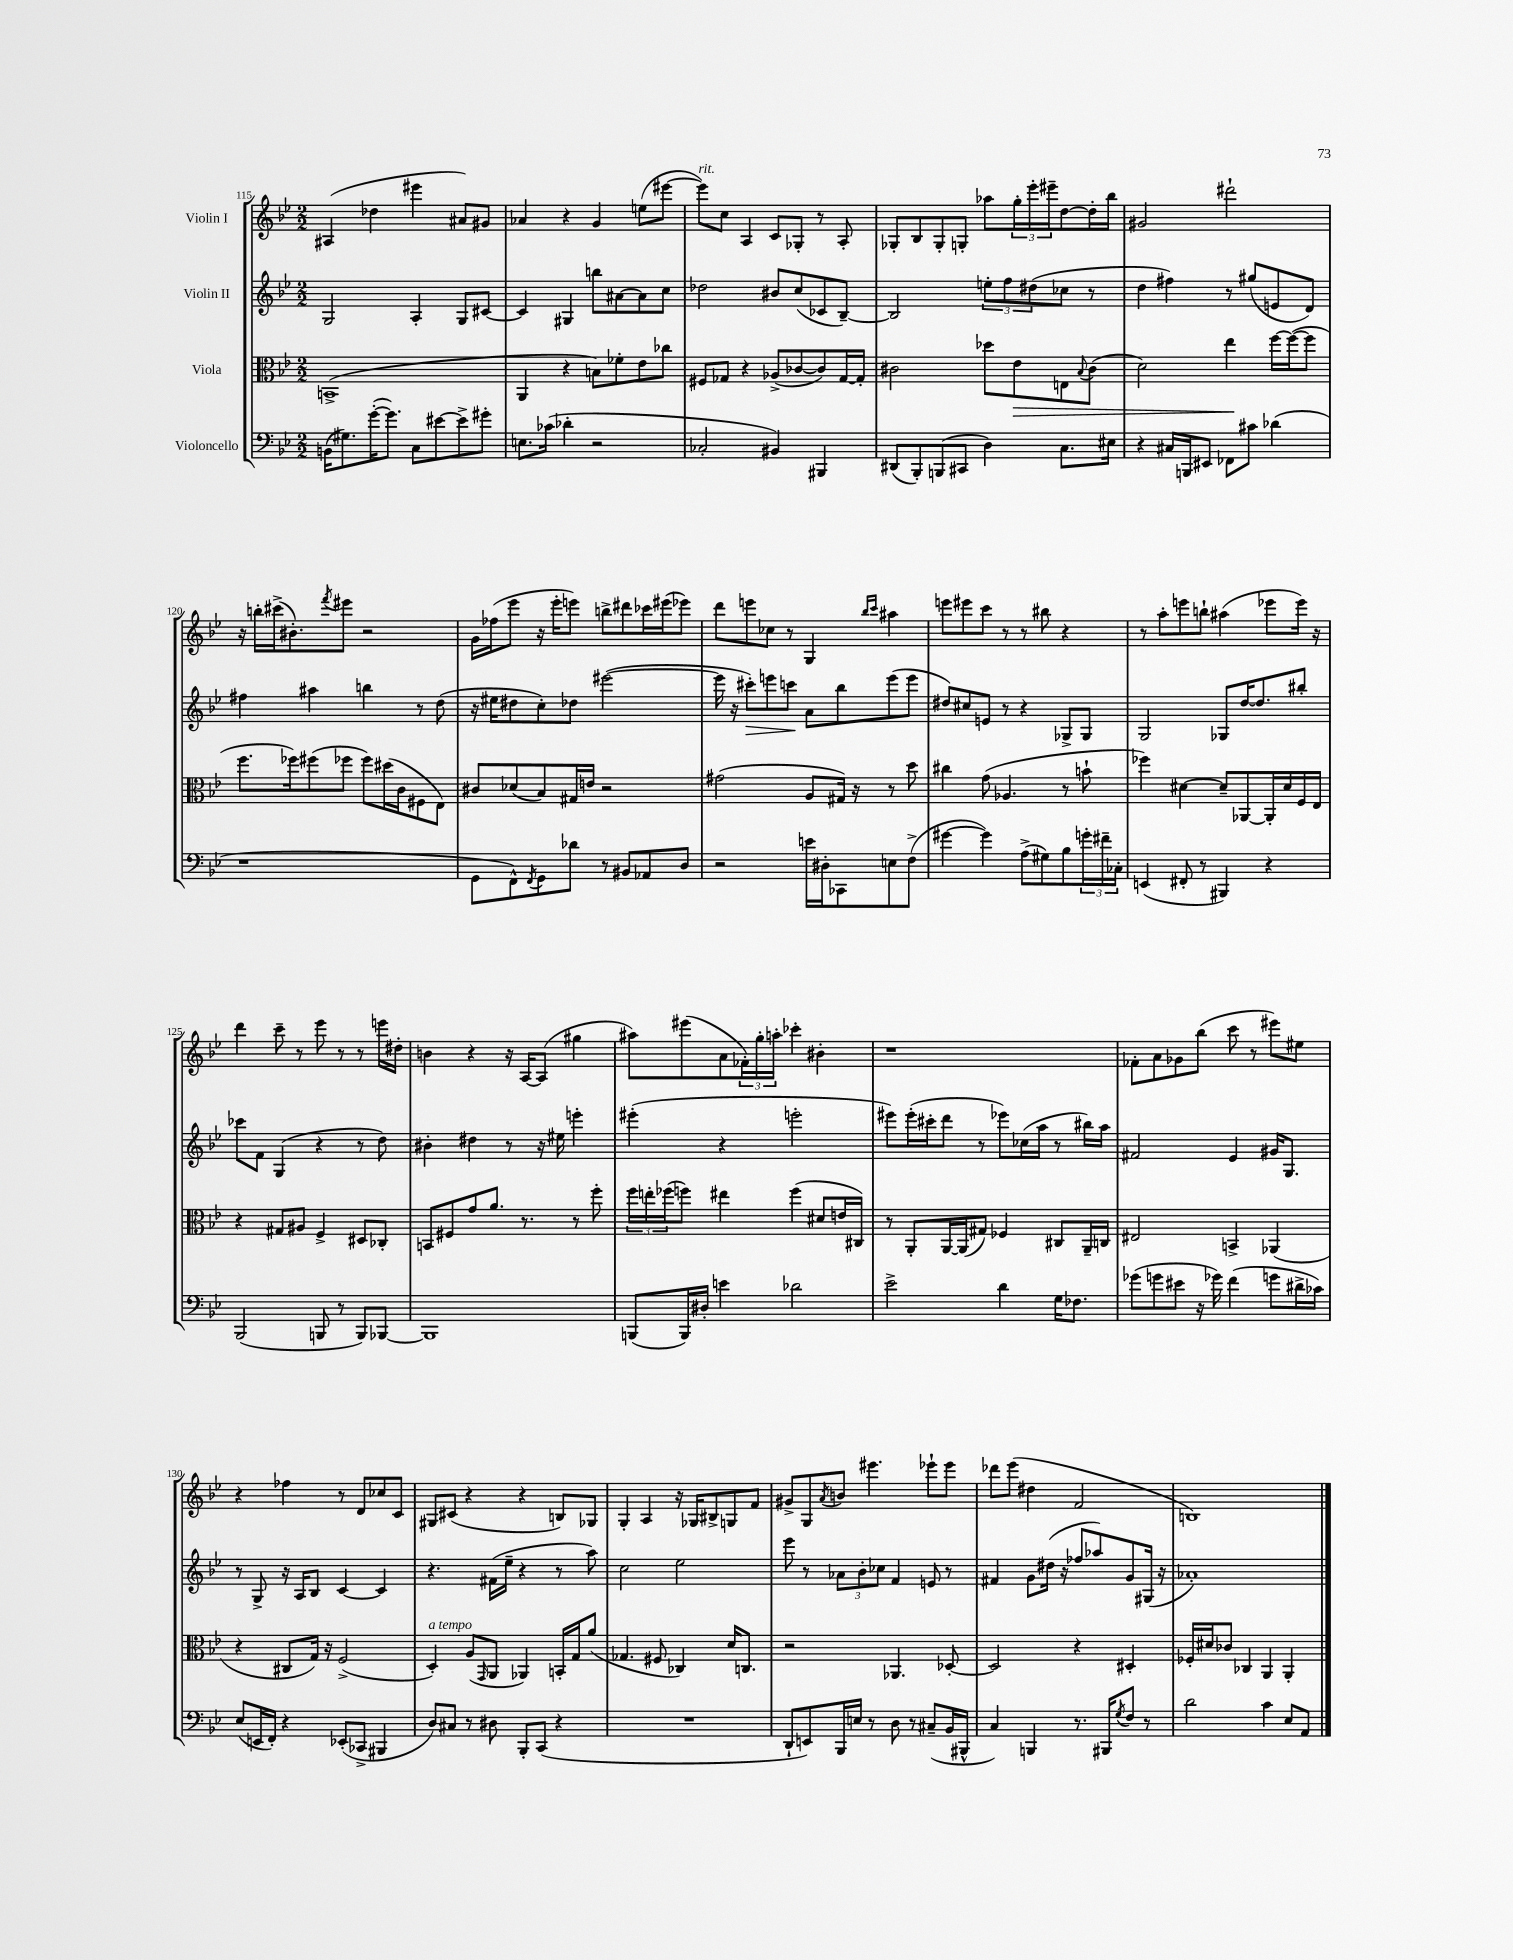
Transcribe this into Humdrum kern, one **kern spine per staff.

**kern	**kern	**dynam	**kern	**dynam	**kern
*part4	*part3	*part3	*part2	*part2	*part1
*staff4	*staff3	*staff3	*staff2	*staff2	*staff1
*I"Violoncello	*I"Viola	*	*I"Violin II	*	*I"Violin I
*clefF4	*clefC3	*	*clefG2	*	*clefG2
*k[b-e-]	*k[b-e-]	*	*k[b-e-]	*	*k[b-e-]
*M2/2	*M2/2	*	*M2/2	*	*M2/2
=115	=115	=115	=115	=115	=115
(16BBn\KL	(1BBn^	.	2G/	.	(4A#X/
8.G#X\)	.	.	.	.	.
([16g'\K	.	.	.	.	4dd-X\
8.g\J])	.	.	.	.	.
8C\L	.	.	4A'/	.	4eee#X\
[8e#X\	.	.	.	.	.
8e#^\]	.	.	8G/L	.	8a#X/L)
8g#X'\J	.	.	[8c#X/J	.	8g#X/J
=116	=116	=116	=116	=116	=116
8.En\L	4AA/	.	4c#/]	.	4a-X/
(16c-X\Jk	.	.	.	.	.
4d-X'\	4r	.	4G#X/	.	4r
2r	8Bn\L)	.	8bbn\L	.	4g/
.	8f-X'\	.	[8a#X\	.	.
.	8e-\	.	8a#\]	.	(8een\L
.	8cc-X\J	.	8cc\J	.	[8eee#X\J
=117	=117	=117	=117	=117	=117
!	!	!	!	!	!LO:TX:a:i:t=rit.
2C-X'/	8F#X/L	.	2dd-X\	.	8eee#\L])
.	8G-X/J	.	.	.	8cc\J
.	4r	.	.	.	4A/
4BB#X/)	(8A-X^/L	.	8b#X/L	.	8c/L
.	[8c-X/	.	(8cc/	.	8G-X'/J
4BBB#X/	8c-/])	.	8c-X/	.	8r
.	[16G-/L	.	[8B-~/J)	.	8A'/
.	16G-'/JJ]	.	.	.	.
=118	=118	=118	=118	=118	=118
(8DD#X/L	2c#X\	.	2B-/]	.	8G-X'/L
8BBB-'/)	.	.	.	.	8B-/
(8BBBn/	.	.	.	.	8G-'/
8CC#X/J	.	.	.	.	8Gn'/J
4D\)	8dd-X\L	.	12een'\L	.	8aa-X\L
.	.	.	12ff\	.	.
!	!	!LO:HP:b	!	!	!
.	8e-\	>	.	.	24gg'\L
.	.	.	(12dd#X\	.	24eee-'\
.	.	.	.	.	24eee#X~\J
8.C\L	8En\	.	8cc-X\J	.	[8dd\
.	8qqB-/	.	.	.	.
.	(8c#\J	.	8r	.	16dd'\L]
16E#X\Jk	.	.	.	.	16bb-\JJ
=119	=119	=119	=119	=119	=119
4r	2d\)	.	4dd\	.	2g#X/
16C#X/LL	.	.	4ff#X\)	.	.
16BBBn/J	.	.	.	.	.
8EE#X/J	.	.	.	.	.
8FF-X\L	4ee-\	.	8r	.	2ddd#X`\
8c#X\J	.	.	(8gg#X/L	.	.
(4d-X\	[16ff\LL	]	8en/	.	.
.	(16ff\J_	.	.	.	.
.	8ff\J]	.	8d/J)	.	.
!!LO:LB:g=z
=120	=120	=120	=120	=120	=120
1r	8.ff\L	.	4ff#X\	.	16r
.	.	.	.	.	16bbn'\LL
.	.	.	.	.	(16ccc#X^\J
.	16ff-X\k)	.	.	.	8.b#X'\)
.	(8ff#X\	.	4aa#X\	.	.
.	.	.	.	.	8qfff/
.	8ff-X\J	.	.	.	8eee#X\J
.	8ff-\L)	.	4bbn\	.	2r
.	(16dd#X\L	.	.	.	.
.	16c\J	.	.	.	.
.	8F#X\	.	8r	.	.
.	8E-\J)	.	(8dd\	.	.
=121	=121	=121	=121	=121	=121
8GG\L	8c#X/L	.	16r	.	16g\LL
.	.	.	16ee#X\KL	.	(16ff-X\J
8FF^^\)	(8d-X/	.	8dd#X\	.	8eee-\J
8qFF/	.	.	.	.	.
8GG\	8B-/)	.	8cc'\)	.	16r
.	.	.	.	.	16eee-'\KL
8d-X\J	16G#X/L	.	8dd-X\J	.	8eeen\J)
.	16en/JJ	.	.	.	.
8r	2r	.	([2eee#X\	.	8bbn^\L
8BB#X/L	.	.	.	.	8ddd#X\
8AA-X/	.	.	.	.	16ccc-X\L
.	.	.	.	.	(16eee#X\J
8D/J	.	.	.	.	8eee-X\J)
=122	=122	=122	=122	=122	=122
2r	(2g#X\	.	16eee#\]	.	8ddd\L
.	.	.	16r	.	.
!	!	!	!	!LO:HP:b	!
.	.	.	8ccc#X'\L)	>	8eeen\
.	.	.	8eeen\	.	8cc-X\J
.	.	.	8cccn\J	.	8r
16en\LL	8A/L	.	8a\L	]	4G/
16D#X'\J	.	.	.	.	.
8CC-X\	16G#X/Jk)	.	8bb-\	.	.
.	16r	.	.	.	.
.	.	.	.	.	16qqbb-/LL
.	.	.	.	.	16qqccc/JJ
8En\	8r	.	(8eee\	.	4aa#X\
(8F^\J	8dd\	.	8eee\J	.	.
=123	=123	=123	=123	=123	=123
[4g#X\	4cc#X\	.	8dd#X/L)	.	8eeen\L
.	.	.	8cc#X/	.	8eee#X\
4g#\])	(8g\	.	8en/J	.	8ccc\J
.	4.A-X/	.	8r	.	8r
(8A^\L	.	.	4r	.	8r
8G#X\)	.	.	.	.	8bb#X\
8B-\	8r	.	8G-X^/L	.	4r
24gn'\L	8bn`\	.	8G-/J	.	.
24f#X~\	.	.	.	.	.
24C-X'\JJ	.	.	.	.	.
=124	=124	=124	=124	=124	=124
(4EEn/	4ff-X\)	.	2G/	.	8r
.	.	.	.	.	8aa'\L
8FF#X'/	[4d#X\	.	.	.	8eeen\
8r	.	.	.	.	8bbn`\J
4BBB#X/)	8d#~/L]	.	8G-X/L	.	(4aa#X\
.	[8AA-X/	.	[16dd/K	.	.
.	.	.	8.dd/]	.	.
4r	16AA-'/L]	.	.	.	8eee-X\L
.	16d#/	.	.	.	.
.	16F/	.	8bb#X'/J	.	16eee-\Jk)
.	16E-/JJ	.	.	.	16r
!!LO:LB:g=z
=125	=125	=125	=125	=125	=125
(2BBB-/	4r	.	8ccc-X\L	.	4ddd\
.	.	.	8f\J	.	.
.	8G#X/L	.	(4G/	.	8ccc~\
.	8A#X/J	.	.	.	8r
8BBBn/	4F^/	.	4r	.	8eee-\
8r	.	.	.	.	8r
8BBB/L)	8D#X/L	.	8r	.	8r
[8BBB-X/J	8C-X'/J	.	8dd\)	.	16eeen\LL
.	.	.	.	.	16dd#X'\JJ
=126	=126	=126	=126	=126	=126
1BBB-]	8BBn/L	.	4b#X'\	.	4bn\
.	8F#X/	.	.	.	.
.	8g/	.	4dd#X\	.	4r
.	8.a/J	.	.	.	.
.	.	.	8r	.	16r
.	8.r	.	.	.	[16A/KL
.	.	.	16r	.	(8A/J]
.	.	.	16ee#X\	.	.
.	8r	.	4eeen'\	.	4gg#X\
.	8ff'\	.	.	.	.
=127	=127	=127	=127	=127	=127
(8BBBn/L	24ff\LL	.	(4eee#X'\	.	8aa#X\L)
.	24een'\	.	.	.	.
.	(24ff-X\J	.	.	.	.
16BBB/L)	8ffn\J)	.	.	.	(8eee#X\
16D#X'/JJ	.	.	.	.	.
4en\	4ee#X\	.	4r	.	8a\
.	.	.	.	.	24f-X'\L)
.	.	.	.	.	24gg'\
.	.	.	.	.	24aan'\JJ
2d-X\	(4ff\	.	2eeen'\	.	4ccc-X'\
.	8d#X/L	.	.	.	4b#X'\
.	16en/L	.	.	.	.
.	16C#X/JJ)	.	.	.	.
=128	=128	=128	=128	=128	=128
2e-^\	8r	.	8eee#X\L)	.	1r
.	8AA'/L	.	(16eee#'\L	.	.
.	.	.	16ccc#X'\J	.	.
.	[16AA/L	.	8ddd\J	.	.
.	(16AA/J]	.	.	.	.
.	8G#X/J)	.	8r	.	.
4d\	4F-X/	.	8eee-X\L)	.	.
.	.	.	(16cc-X\L	.	.
.	.	.	16aa\JJ	.	.
16G\KL	8C#X/L	.	8r	.	.
8.F-X\J	.	.	.	.	.
.	16AA~/L	.	16bb#X\LL)	.	.
.	16Cn/JJ	.	16aa\JJ	.	.
=129	=129	=129	=129	=129	=129
(8g-X\L	2E#X/	.	2f#X/	.	8f-X'\L
8gn\	.	.	.	.	8a\
8e#X\J	.	.	.	.	8g-X\
16r	.	.	.	.	(8bb-\J
16g-X\)	.	.	.	.	.
(4f\	4BBn^/	.	4e-/	.	8ccc\
.	.	.	.	.	8r
8gn\L	(4AA-X/	.	16g#X/KL	.	8eee#X\L)
.	.	.	8.G/J	.	.
16d#X^\L	.	.	.	.	8ee#X\J
16c-X\JJ)	.	.	.	.	.
!!LO:LB:g=z
=130	=130	=130	=130	=130	=130
(8E-/L	4r	.	8r	.	4r
16EEn/L	.	.	8G^/	.	.
16FF'/JJ)	.	.	.	.	.
4r	8C#X/L	.	16r	.	4ff-X\
.	.	.	16A/KL	.	.
.	16G/Jk)	.	8B-/J	.	.
.	16r	.	.	.	.
(8EE-X'/L	(2F^/	.	[4c/	.	8r
8CC-X^/J	.	.	.	.	8d/L
4BBB#X/	.	.	4c/]	.	8cc-X/
.	.	.	.	.	8c/J
=131	=131	=131	=131	=131	=131
!	!LO:TX:a:i:t=a tempo	!	!	!	!
8D/L)	4D'/)	.	4.r	.	8G#X/L
8C#X/J	.	.	.	.	(8c#X/J
8r	(8A/L	.	.	.	4r
.	16qqGG/	.	.	.	.
8D#X\	8AA/J	.	(16f#X\LL	.	.
.	.	.	16ee-~\JJ	.	.
8BBB-'/L	4AA-X/)	.	4r	.	4r
(8CC/J	.	.	.	.	.
4r	16BBn'/LL	.	8r	.	8Bn/L)
.	16G/J	.	.	.	.
.	(8a/J	.	8aa\)	.	8G-X/J
=132	=132	=132	=132	=132	=132
1r	4.G-X/	.	2cc\	.	4G'/
.	.	.	.	.	4A/
.	8F#X/	.	.	.	.
.	4C-X/)	.	2ee-\	.	16r
.	.	.	.	.	16G-X/KL
.	.	.	.	.	8B#X^/
.	16d/KL	.	.	.	8Gn/
.	8.Cn/J	.	.	.	.
.	.	.	.	.	8f/J
=133	=133	=133	=133	=133	=133
8DD`/L	2r	.	8eee-\	.	8g#X^/L
8EEn/)	.	.	8r	.	8G/
.	.	.	.	.	8qa/
16BBB-/L	.	.	12a-X\L	.	8bn/J
16En/JJ	.	.	.	.	.
.	.	.	12b-'\	.	.
8r	.	.	.	.	4.eee#X\
.	.	.	12cc-X\J	.	.
8D\	4.AA-X/	.	4f/	.	.
8r	.	.	.	.	.
(8C#X~/L	.	.	8en/	.	8eee-X`\L
16BB-/L	[8D-X'/	.	8r	.	8eee-\J
16BBB#X^^/JJ	.	.	.	.	.
=134	=134	=134	=134	=134	=134
4C/)	2D-/]	.	4f#X/	.	8ddd-X\L
.	.	.	.	.	(8eee-\J
4BBBn/	.	.	8g\L	.	4dd#X\
.	.	.	(16dd#X\Jk	.	.
.	.	.	16r	.	.
8.r	4r	.	8ff-X/L	.	2f/
.	.	.	8aa-X/)	.	.
16BBB#X/KL	.	.	.	.	.
8qG/	.	.	.	.	.
8F/J	4D#X'/	.	8g/	.	.
8r	.	.	(16G#X/Jk	.	.
.	.	.	16r	.	.
=135	=135	=135	=135	=135	=135
2d\	16F-X'/LL	.	1a-X')	.	1Bn)
.	16d#X/J	.	.	.	.
.	8c-X/J	.	.	.	.
.	4C-X/	.	.	.	.
4c\	4AA/	.	.	.	.
8E-/L	4AA'/	.	.	.	.
8AA/J	.	.	.	.	.
==	==	==	==	==	==
*-	*-	*-	*-	*-	*-
